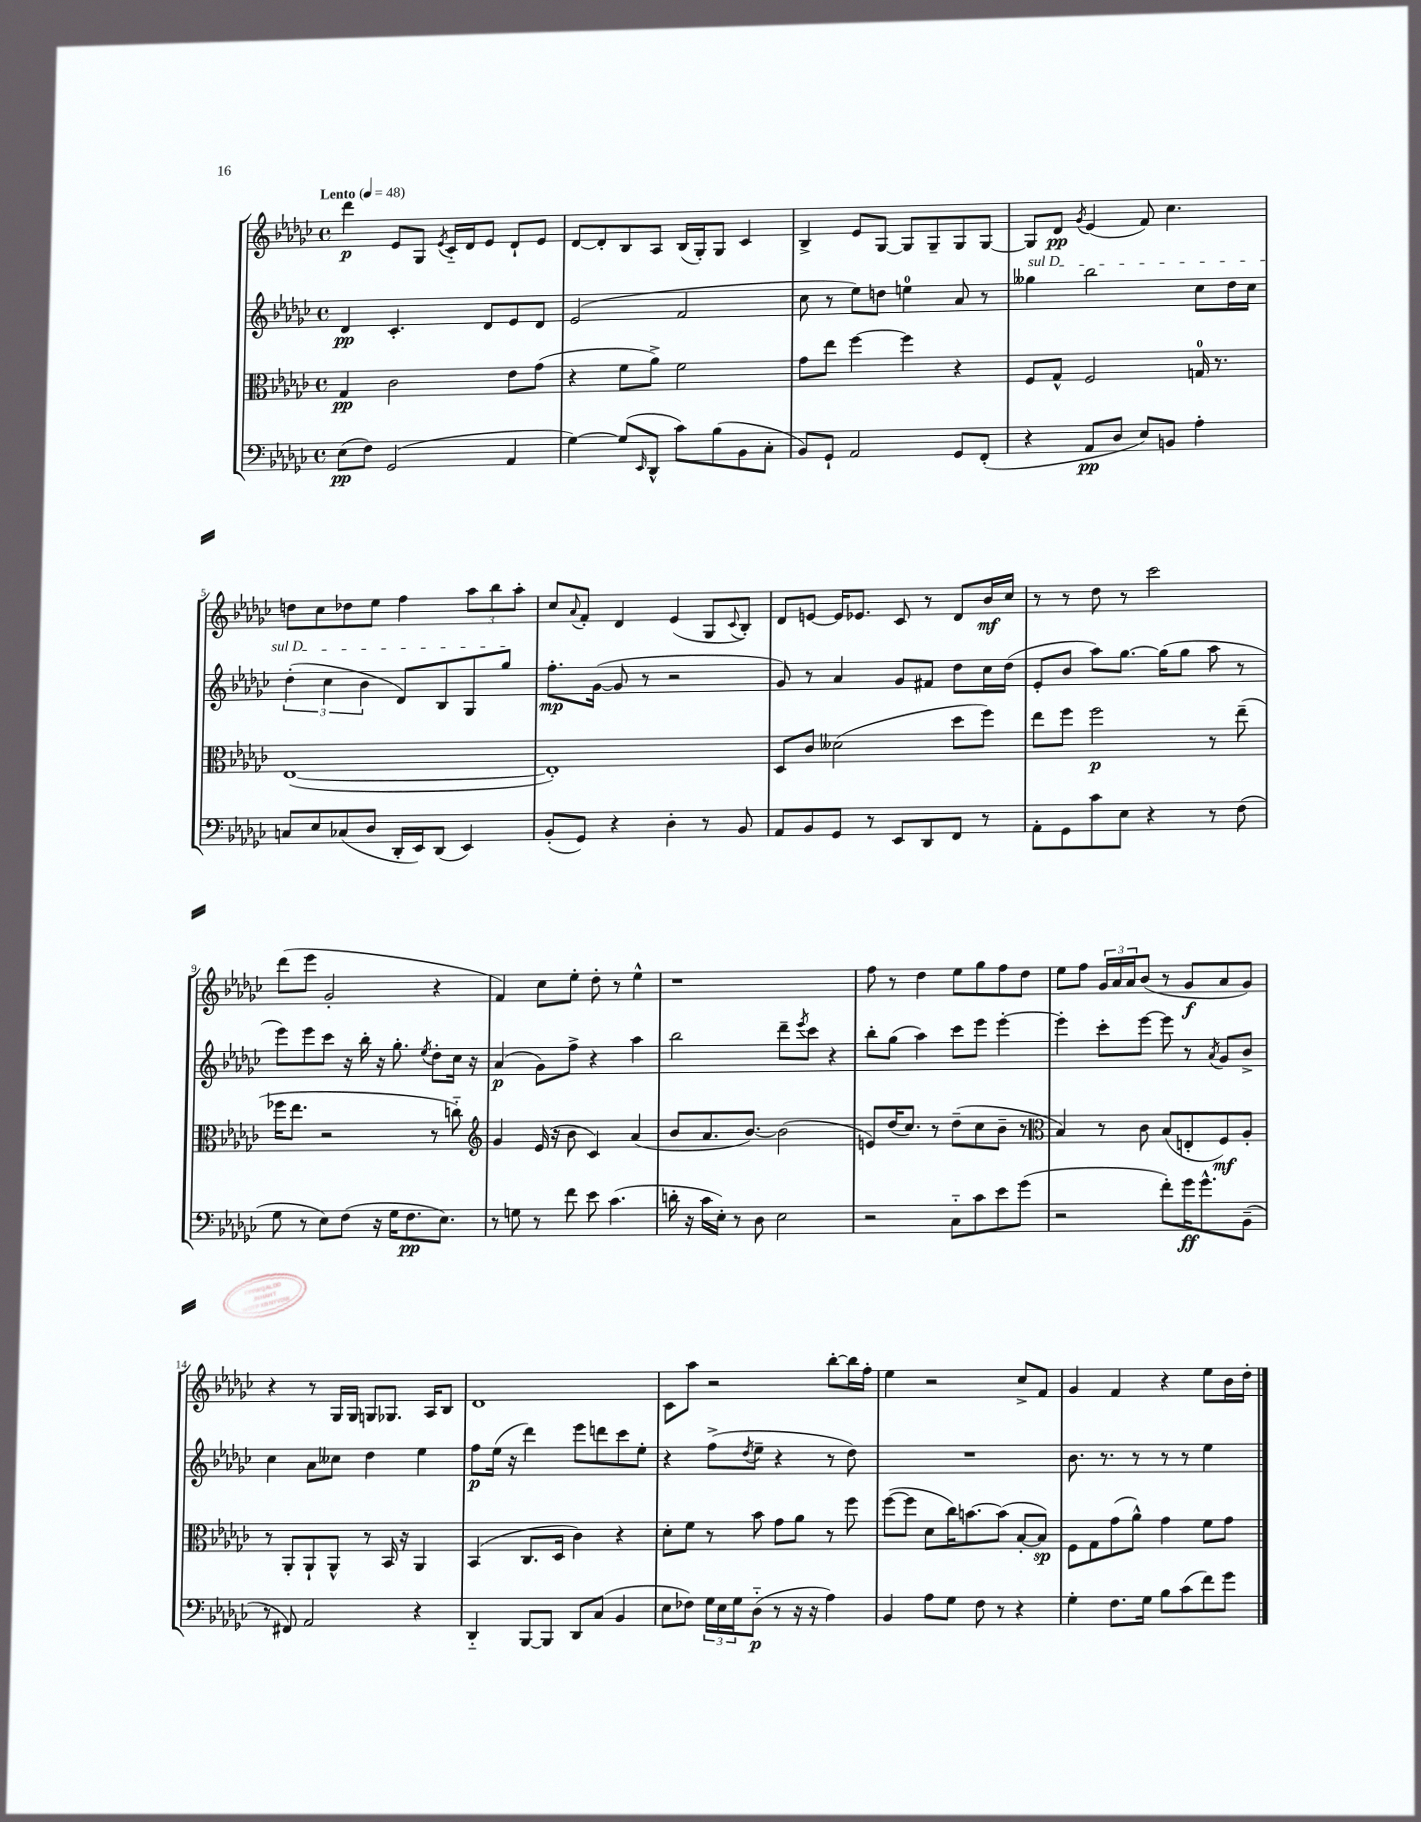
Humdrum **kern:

**kern	**kern	**kern	**kern
*staff4	*staff3	*staff2	*staff1
*clefF4	*clefC3	*clefG2	*clefG2
*k[b-e-a-d-g-c-]	*k[b-e-a-d-g-c-]	*k[b-e-a-d-g-c-]	*k[b-e-a-d-g-c-]
*M4/4	*M4/4	*M4/4	*M4/4
*met(c)	*met(c)	*met(c)	*met(c)
*MM48	*MM48	*MM48	*MM48
(8E-\L	4G-/	4d-/	4ddd-\
8F\J)	.	.	.
(2GG-/	2c-\	4.c-'/	8e-/L
.	.	.	8G-/J
.	.	.	8qe-/
.	.	.	16c-'~/LL
.	.	.	16d-/J
.	.	8d-/L	8e-/J
4AA-/	8e-\L	8e-/	8d-`/L
.	(8g-\J	8d-/J	8e-/J
=	=	=	=
[4G-\)	4r	(2e-/	[8d-/L
.	.	.	8d-'/]
(8G-/]L	8f\L	.	8B-/
16qqEE-/	.	.	.
8DD-^^/J	8a-^\J)	.	8A-/J
8c-\L)	2f\	2f/	(16B-/LL
.	.	.	16G-'/J)
(8B-\	.	.	8G-/J
8BB-\	.	.	4c-/
8C-'\J	.	.	.
=	=	=	=
8BB-/L)	8g-\L	8cc-\	4B-^/
8GG-`/J	8ee-\J	8r	.
2AA-/	[4ff\	8ee-\L)	8e-/L
.	.	8dd\J	[8G-/J
.	4ff\]	4ee\	8G-/]L
.	.	.	8G-~/
8GG-/L	4r	8a-/	8G-/
(8FF'/J	.	8r	[8G-/J
=	=	=	=
4r	8F/L	4gg--\	8G-/]L
.	8G-^^/J	.	8d-/J
.	.	.	8qg-/
8AA-/L	2F/	2bb-\	(4e-/
8D-/J	.	.	.
8E-/L)	.	.	8f/)
8BB/J	.	.	4.cc-\
4A-'\	16G/	8cc-\L	.
.	8.r	.	.
.	.	16dd-\L	.
.	.	16cc-\JJ	.
=	=	=	=
8C/L	([1E-	(6dd-'\	8dd\L
8E-/	.	.	8cc-\
.	.	6cc-\	.
(8C-/	.	.	8dd-\
.	.	6b-\	.
8D-/J	.	.	8ee-\J
16DD-'/LL	.	8d-/L)	4ff\
16EE-/J)	.	.	.
(8DD-/J	.	8B-/	.
4EE-/)	.	8G-/	12aa-\L
.	.	.	12bb-\
.	.	8gg-/J	.
.	.	.	12aa-'\J
=	=	=	=
(8BB-'/L	1E-'])	8.ff'\L	8cc-/L
.	.	.	8qqa-/
8GG-/J)	.	.	8f'/J
.	.	([16g-\Jk	.
4r	.	8g-/]	4d-/
.	.	8r	.
4D-'\	.	2r	(4e-/
8r	.	.	8G-/L
.	.	.	8qqc-/
8BB-/	.	.	8B-'/J)
=	=	=	=
8AA-/L	8D-/L	8g-/)	8d-/L
8BB-/	8c-/J	8r	[8e/J
8GG-/J	(2d--\	4a-/	16e/]LK
.	.	.	8.e-/J
8r	.	.	.
8EE-/L	.	8g-/L	8c-/
8DD-/	.	8f#/J	8r
8FF/J	8dd-\L	8dd-\L	8d-/L
8r	8ff\J)	16cc-\L	16b-/L
.	.	(16dd-\JJ	16cc-/JJ
=	=	=	=
8AA-'\L	8ee-\L	8e-'/L	8r
8GG-\	8ff\J	8b-/J	8r
8c-\	2ff\	8aa-\L)	8dd-\
8E-\J	.	[8.gg-\J	8r
4r	.	.	2ccc-\
.	.	(16gg-\]LK	.
.	.	8gg-\J	.
8r	8r	8aa-\	.
(8F\	(8ee-~\	8r	.
=	=	=	=
8G-\	16ff-\LK	8eee-\L)	(8ddd-\L
.	8.ee-\J	.	.
8r	.	8eee-\	8eee-\J
8E-\L)	2r	8ccc-\J	2g-'/
(8F\J	.	16r	.
.	.	16bb-'\	.
16r	.	16r	.
16G-\LK	.	8.gg-'\	.
8.F\	.	.	.
.	.	8qee-/	.
.	8r	8dd-'\L	4r
8.E-\J)	.	.	.
.	8cc'~\)	16cc-\Jk	.
.	.	16r	.
=	=	=	=
*	*clefG2	*	*
8r	4g-/	(4a-/	4f/)
8G\	.	.	.
8r	(16e-/	8g-\L)	8cc-\L
.	16r	.	.
8f\	8b-\	8ff^\J	8ee-'\J
8e-\	4c-/)	4r	8dd-'\
(4.c-\	.	.	8r
.	(4a-/	4aa-\	4ee-^^\
=	=	=	=
16d'\	8b-/L	2bb-\	1r
16r	.	.	.
16c-\LL	8.a-/	.	.
16E-'\JJ)	.	.	.
8r	.	.	.
.	[8.b-/J)	.	.
8D-\	.	.	.
2E-\	(2b-\]	8ddd-~\L	.
.	.	8qeee-/	.
.	.	8ccc-\J	.
.	.	4r	.
=	=	=	=
2r	8e/L)	8bb-'\L	8ff\
.	(16dd-/K	(8gg-\J	8r
.	8.cc-/J)	.	.
.	.	4aa-\)	4dd-\
.	8r	.	.
8C-'~\L	(8dd-~\L	8ccc-\L	8ee-\L
8c-\	8cc-\	8eee-\J	8gg-\
8e-\	8b-~\J	[4eee-'\	8ff\
(8g-\J	8r	.	8dd-\J
=	=	=	=
*	*clefC3	*	*
2r	4B-/)	4eee-'\]	8ee-\L
.	.	.	8ff\J
.	8r	8ccc-'\L	24g-/LL
.	.	.	24a-/
.	.	.	24a-/J
.	8c-\	[8eee-\J	(8b-/J
8f'\L)	(8B-/L	8eee-\]	8r
16g-\K	8E'/	8r	8g-/L
8.g-^^\	.	.	.
.	.	8qa-/	.
.	8F/)	8g-/L	8a-/
(8BB-~\J	8A-'/J	8b-^/J	8g-/J)
=	=	=	=
8r	8r	4cc-\	4r
8FF#/)	8AA-'/L	.	.
2AA-/	8AA-`/	8a-\L	8r
.	8AA-^^/J	8cc--\J	16G-/LL
.	.	.	16G-/JJ
.	8r	4dd-\	8G/L
.	16BB-/	.	8.G-/J
.	16r	.	.
4r	4AA-/	4ee-\	.
.	.	.	16A-/LK
.	.	.	8B-/J
=	=	=	=
4DD-'~/	(4BB-/	8ff\L	1d-
.	.	(16ee-\Jk	.
.	.	16r	.
[8BBB-/L	8.C-/L	4ddd-\)	.
8BBB-/]J	.	.	.
.	16D-/Jk	.	.
8DD-/L	4c-\)	8eee-\L	.
(8C-/J	.	8ddd\	.
4BB-/	4r	8ccc-\	.
.	.	8ee-'\J	.
=	=	=	=
8E-\L	8d-'\L	4r	8c-\L
8F-\J)	8f\J	.	8aa-\J
24G-\LL	8r	(8ff^\L	2r
24E-\	.	.	.
24G-\J	.	.	.
.	.	8qdd-/	.
(8D-'~\J	8b-\	8ee-~\J	.
8r	8g-\L	4r	.
16r	8a-\J	.	.
16r	.	.	.
4A-\)	8r	8r	[8bb-'\L
.	8ff\	8dd-\)	16bb-\]L
.	.	.	16ff'\JJ
=	=	=	=
4BB-/	([8ff\L	1r	4ee-\
.	8ff\]J	.	.
8A-\L	8d-\L	.	2r
8G-\J	16cc-\K)	.	.
.	[8.b\	.	.
8F\	.	.	.
8r	(8b\]J	.	.
4r	[8B-'/L	.	8cc-^/L
.	8B-/]J)	.	8f/J
=	=	=	=
4G-'\	8F\L	8.b-\	4g-/
.	8G-\	.	.
.	.	8.r	.
8.F\L	(8g-\	.	4f/
.	8a-^^\J)	8r	.
16G-\Jk	.	.	.
8B-\L	4g-\	8r	4r
(8c-\	.	8r	.
8f\)	8f\L	4ee-\	8ee-\L
8g-\J	8g-\J	.	16b-\L
.	.	.	16dd-'\JJ
==	==	==	==
*-	*-	*-	*-
